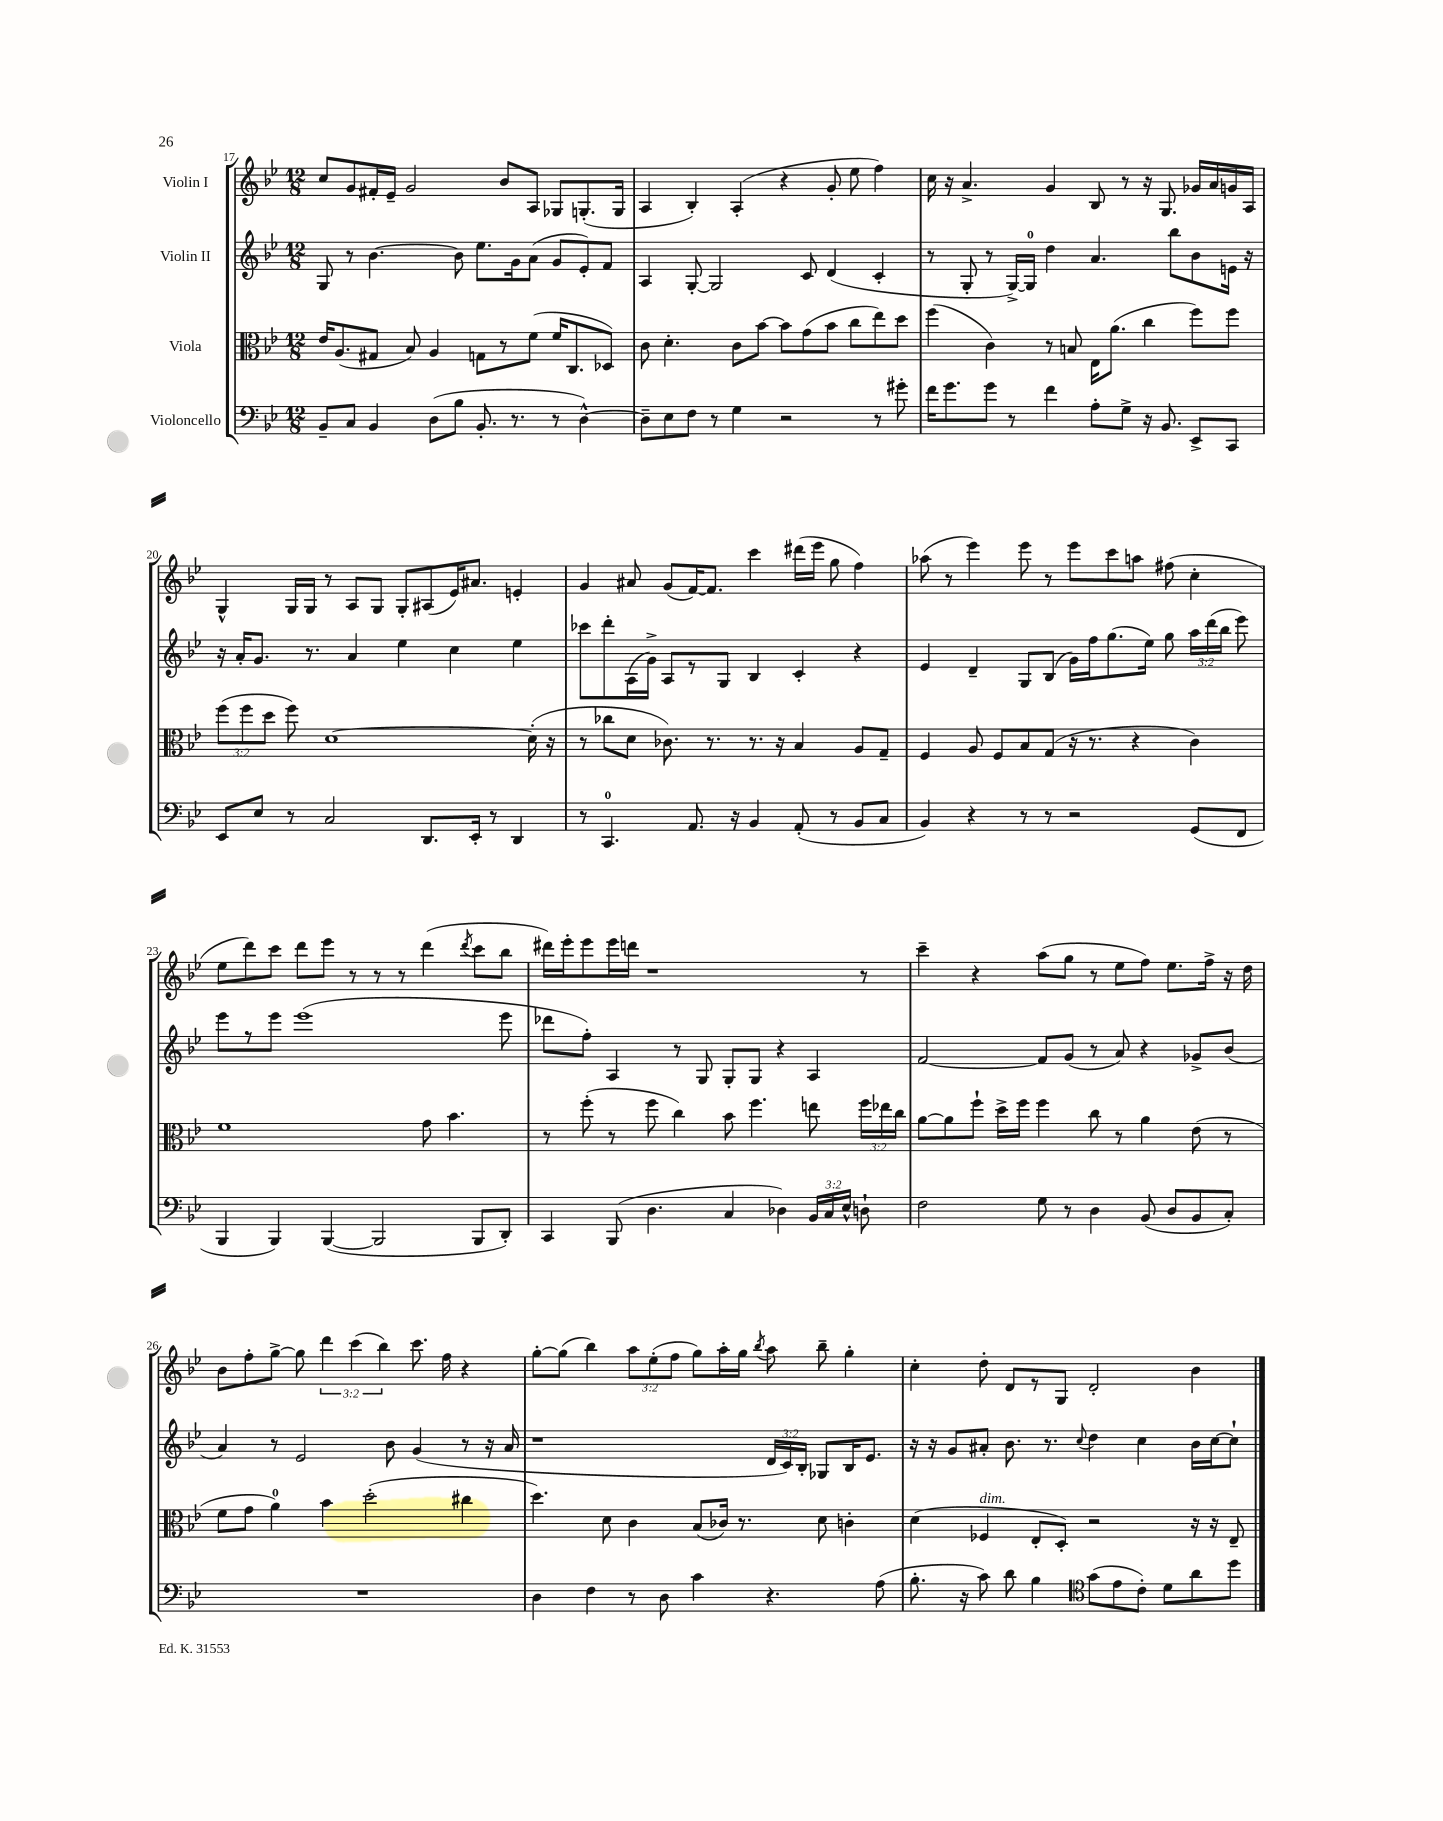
<<
\new StaffGroup <<
\new Staff = "s0" \with { instrumentName = "Violin I" } {
    \clef treble \key bes \major \numericTimeSignature \time 12/8 \override Staff.TupletNumber.text = #tuplet-number::calc-fraction-text
    \autoBeamOff c''8[ g'8 fis'16-. ees'16]-- g'2 bes'8[ a8] ges8[ g8.-.( g16] |
    a4 bes4-.) a4-.( r4 g'8-. ees''8 f''4) |
    c''16 r16 a'4.-> g'4 bes8 r8 r16 g8. ges'16[ a'16 g'16 a16] |
    g4-^ g16[ g16] r8 a8[ g8] g8[-. ais8( ees'16) ais'8.] e'4-. |
    g'4 ais'8 g'8[( f'16~) f'8.] c'''4 dis'''16[( ees'''16] g''8 f''4) |
    aes''8( r8 ees'''4) ees'''8 r8 ees'''8[ c'''8 a''8] fis''8( c''4-. |
    ees''8[ d'''8) c'''8] d'''8[ ees'''8] r8 r8 r8 d'''4( \acciaccatura { d'''8 } c'''8[ bes''8] |
    dis'''16[) ees'''16-. ees'''8 ees'''16 d'''16] r1 r8 |
    c'''4-- r4 a''8[( g''8] r8 ees''8[ f''8]) ees''8.[ f''16]-> r16 d''16 |
    bes'8[ f''8-. g''8]~-> g''8 \tuplet 3/2 { d'''4 c'''4( bes''4) } c'''8. f''16 r4 |
    g''8[~-. g''8]( bes''4) \tuplet 3/2 { a''8[ ees''8-.( f''8] } g''8[) a''16-. g''16] \acciaccatura { bes''8 } a''8 bes''8-- g''4-. |
    c''4-. d''8-. d'8[ r8 g8] d'2-. bes'4 \bar "|." |
}
\new Staff = "s1" \with { instrumentName = "Violin II" } {
    \clef treble \key bes \major \numericTimeSignature \time 12/8 \override Staff.TupletNumber.text = #tuplet-number::calc-fraction-text
    \autoBeamOff g8 r8 bes'4.~ bes'8 ees''8.[ g'16 a'8]( g'8[ ees'8-.) f'8] |
    a4 g8~-. g2 c'8 d'4( c'4-. |
    r8 g8-. r8 g16[~->) g16]-0 d''4 a'4. bes''8[ bes'8 e'16] r16 |
    r16 a'16[-. g'8.] r8. a'4 ees''4 c''4 ees''4 |
    ces'''8[ d'''8-. a16( g'16]->) a8[ r8 g8] bes4 c'4-. r4 |
    ees'4 d'4-- g8[ bes8]( g'16[) f''16 g''8.( ees''16]) g''8 \tuplet 3/2 { a''16[ d'''16( bes''16] } ees'''8) |
    ees'''8[ r8 ees'''8] ees'''1( ees'''8 |
    des'''8[ f''8]-.) a4 r8 g8 g8[-. g8] r4 a4 |
    f'2~ f'8[ g'8]( r8 a'8) r4 ges'8[-> bes'8]( |
    a'4) r8 ees'2 bes'8 g'4( r8 r16 a'16 |
    r1 \tuplet 3/2 { d'16[ c'16) bes16]-. } ges8[ bes16 ees'8.] |
    r16 r16 g'8[ ais'8]-. bes'8. r8. \appoggiatura { c''8 } d''4 c''4 bes'16[ c''16~ c''8]-! \bar "|." |
}
\new Staff = "s2" \with { instrumentName = "Viola" } {
    \clef alto \key bes \major \numericTimeSignature \time 12/8 \override Staff.TupletNumber.text = #tuplet-number::calc-fraction-text
    \autoBeamOff ees'16[ a8.( gis8] bes8) a4 g8[ r8 f'8]( f'16[ c8. des8]) |
    c'8 d'4.-. c'8[ bes'8]~ bes'8[ g'8( bes'8] c''8[ ees''8) d''8] |
    f''4( c'4) r8 b8 ees16[ a'8.]( c''4 f''8[) f''8] |
    \tuplet 3/2 { f''8[( f''8 d''8] } f''8) d'1~ d'16-.( r16 |
    r8 ces''8[ d'8] ces'8.) r8. r8. r16 bes4 a8[ g8]-- |
    f4 a8 f8[ bes8 g8]( r16 r8. r4 c'4) |
    f'1 g'8 bes'4. |
    r8 f''8-.( r8 f''8 c''4) bes'8 f''4. e''8 \tuplet 3/2 { f''16[ ees''16 c''16] } |
    a'8[~ a'8 f''8]-! d''16[-> f''16] f''4 c''8 r8 a'4 ees'8( r8 |
    f'8[ g'8] a'4-0) bes'4 d''2-.( cis''4 |
    d''4.) d'8 c'4 bes8[( ces'16]) r8. d'8 c'4-. |
    d'4( fes4^\markup { \italic "dim." } ees8[-. d8]-.) r2 r16 r16 ees8-- \bar "|." |
}
\new Staff = "s3" \with { instrumentName = "Violoncello" } {
    \clef bass \key bes \major \numericTimeSignature \time 12/8 \override Staff.TupletNumber.text = #tuplet-number::calc-fraction-text
    \autoBeamOff bes,8[-- c8] bes,4 d8[( bes8] bes,8.-. r8. r8 d4~-^) |
    d8[-- ees8 f8] r8 g4 r2 r8 gis'8-. |
    f'16[ g'8. g'8] r8 f'4 a8[-. g8]-> r16 bes,8. ees,8[-> c,8] |
    ees,8[ ees8] r8 c2 d,8.[ ees,16]-. r8 d,4 |
    r8 c,4.-0 a,8. r16 bes,4 a,8-.( r8 bes,8[ c8] |
    bes,4) r4 r8 r8 r2 g,8[( f,8] |
    bes,,4 bes,,4) bes,,4~( bes,,2 bes,,8[ d,8]-.) |
    c,4 bes,,8( d4. c4 des4) \tuplet 3/2 { bes,16[ c16 ees16]-^ } d8-! |
    f2 g8 r8 d4 bes,8( d8[ bes,8 c8]-.) |
    R1. |
    d4 f4 r8 d8 c'4 r4. a8( |
    bes8.-. r16 c'8) d'8 bes4 \clef tenor g'8[( ees'8 c'8]-.) d'8[ a'8 d''8] \bar "|." |
}
>>
>>
\layout { \context { \Score currentBarNumber = #17 } }
